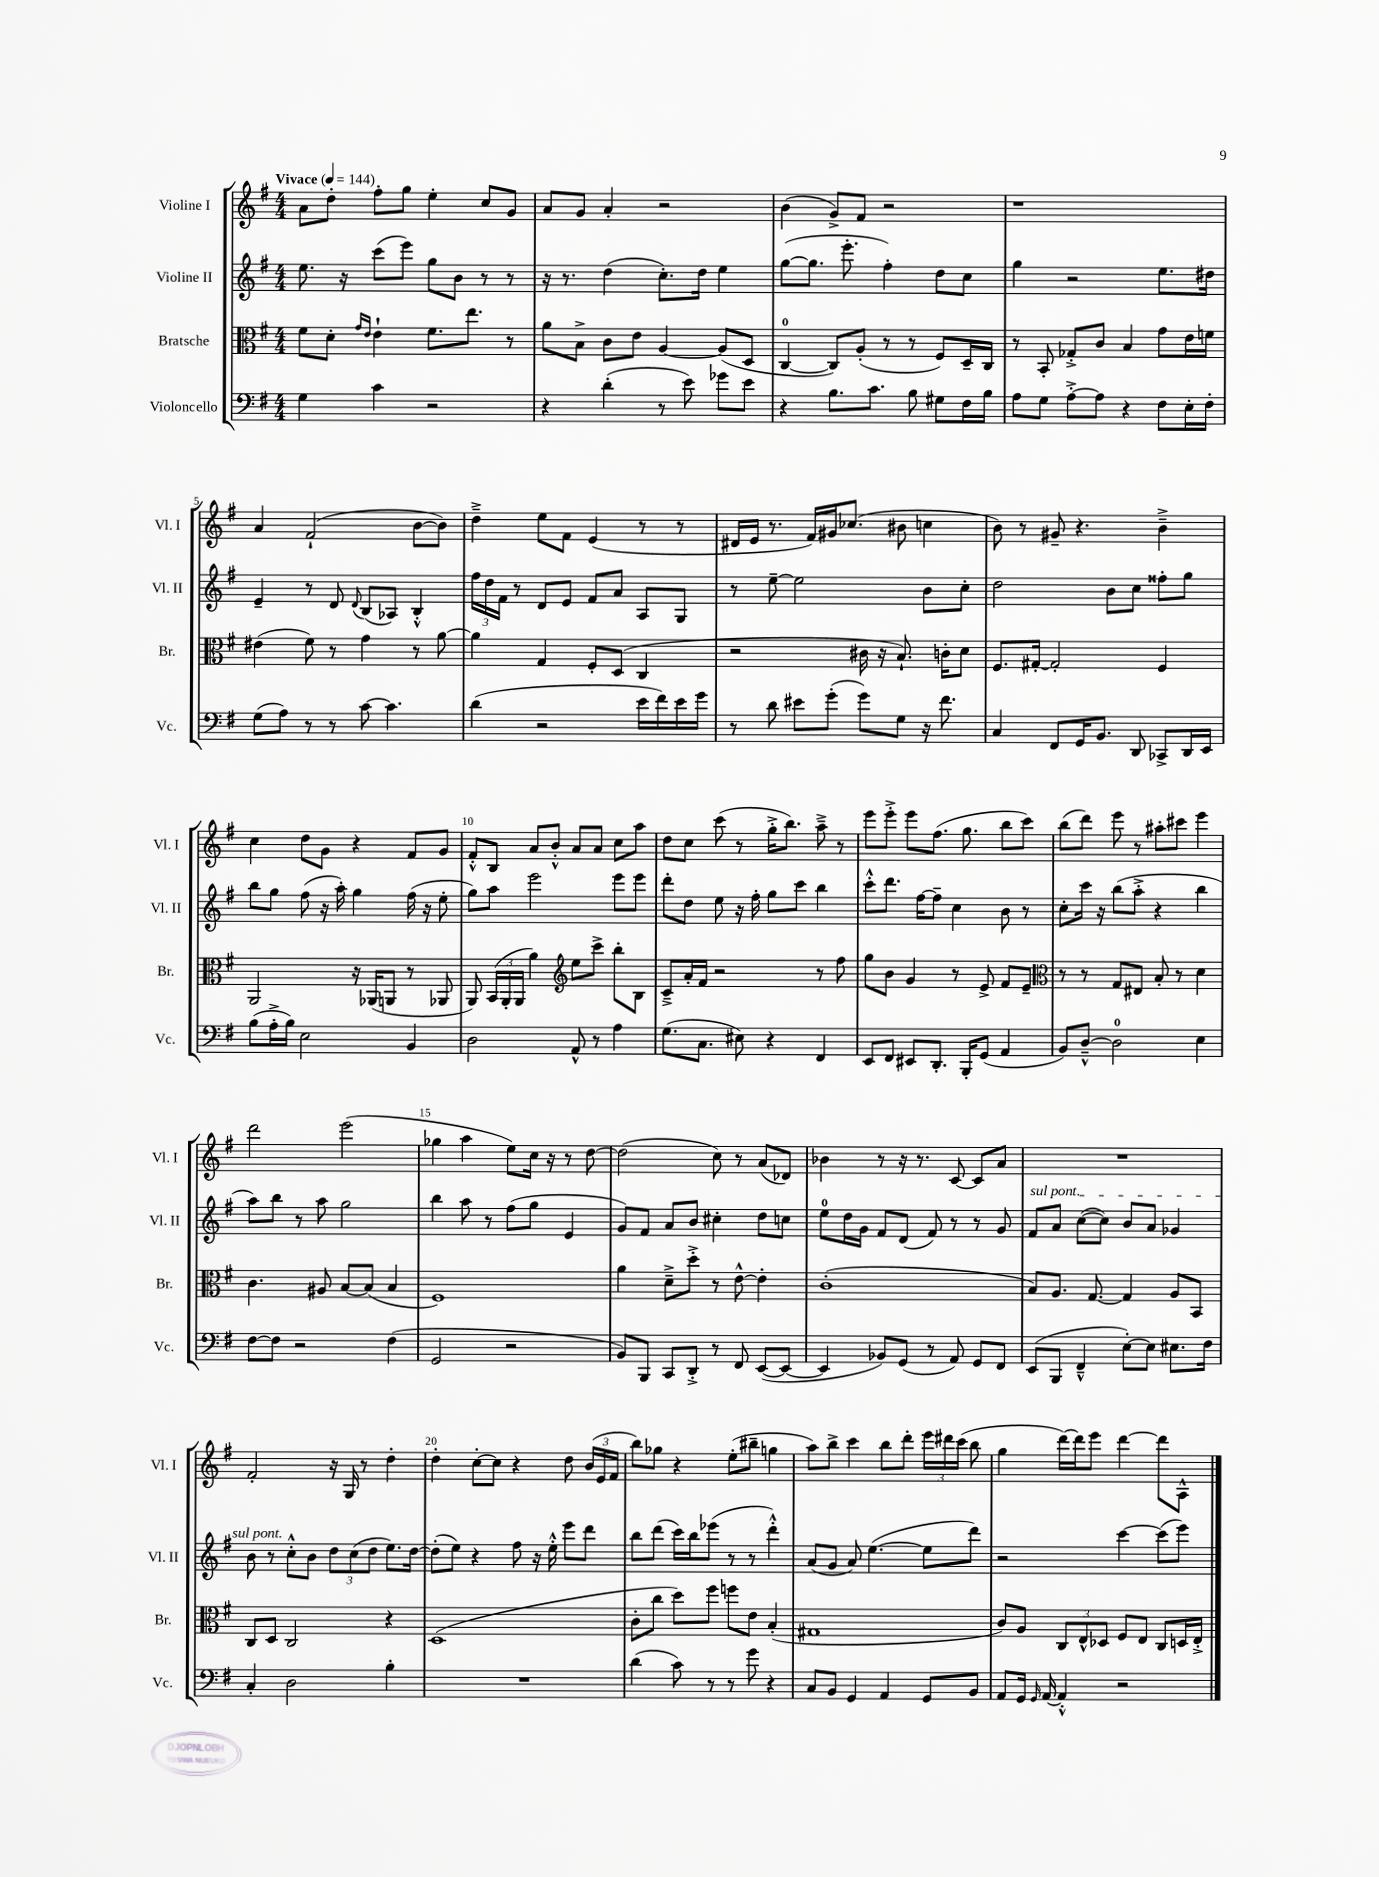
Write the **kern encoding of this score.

**kern	**kern	**kern	**kern
*staff4	*staff3	*staff2	*staff1
*clefF4	*clefC3	*clefG2	*clefG2
*k[f#]	*k[f#]	*k[f#]	*k[f#]
*M4/4	*M4/4	*M4/4	*M4/4
*MM144	*MM144	*MM144	*MM144
4G\	8f#\L	8.ee\	8a\L
.	8d'\J	.	8dd'\J
.	.	16r	.
.	16qqg/LL	.	.
.	16qqe/JJ	.	.
4c\	4e`\	(8ccc\L	8ff#'\L
.	.	8eee\J)	8gg\J
2r	8.f#\L	8gg\L	4ee'\
.	.	8b\J	.
.	8.ee\J	.	.
.	.	8r	8cc/L
.	8r	8r	8g/J
=	=	=	=
4r	8a\L	16r	8a/L
.	.	8.r	.
.	8B^\J	.	8g/J
(4d'\	8c\L	(4dd\	4a'/
.	8e\J	.	.
8r	[4A/	8.cc'\L)	2r
8e\)	.	.	.
.	.	16dd\Jk	.
8g-\L	(8A/]L	4ee\	.
8e\J	8D/J	.	.
=	=	=	=
4r	[4C/	([8gg\L	(4b\
.	.	8.gg\]J	.
8.B\L	8C/]L)	.	8g^/L)
.	.	8.eee'\	.
.	(8A'/J	.	8f#/J
8.c\J	.	.	.
.	8r	4ff#'\)	2r
8B\	8r	.	.
8G#\L	8F#/L)	8dd\L	.
16F#\L	16D~/L	8cc\J	.
16B\JJ	16C/JJ	.	.
=	=	=	=
8A\L	8r	4gg\	1r
8G\J	8BB'/	.	.
[8A'^\L	8G-'^/L	2r	.
8A\]J	8c/J	.	.
4r	4B/	.	.
8F#\L	8g\L	8.ee\L	.
16E'\L	16e\L	.	.
16F#'\JJ	16f\JJ	16dd#\Jk	.
=	=	=	=
(8G\L	(4e#\	4e~/	4a/
8A\J)	.	.	.
8r	8f#\)	8r	(2f#`/
8r	8r	8d/	.
.	.	8qqd/	.
[8c\	4g\	(8B/L	.
4.c\]	.	8A-/J)	.
.	8r	4B'^^/	[8b\L
.	[8a\	.	8b\]J)
=	=	=	=
(4d\	4a\]	24ff#\LL	4dd~^\
.	.	24dd\	.
.	.	24f#\JJ	.
.	.	8r	.
2r	4G/	8d/L	8ee\L
.	.	8e/J	8f#\J
.	8F#'/L	8f#/L	(4e/
.	(8D/J	8a/J	.
16e\LL	4C/	8A/L	8r
16f#\)	.	.	.
16e\	.	8G/J	8r
16g\JJ	.	.	.
=	=	=	=
8r	2r	8r	16d#/LL
.	.	.	16e/JJ
8d\	.	[8ee~\	8.r
8e#\L	.	2ee\]	.
.	.	.	16f#/LL)
(8g'\J	.	.	16g#/J
.	.	.	(8.cc-/J
8g\L)	16c#\	.	.
.	16r	.	.
8G\J	8.B`/)	.	8b#\
16r	.	8b\L	4cc\
8.f#\	16c'\LK	.	.
.	8d\J	8cc'\J	.
=	=	=	=
4C/	8.F#/L	2dd\	8b\)
.	.	.	8r
.	[16G#'/Jk	.	.
8FF#/L	2G#'/]	.	8g#~/
16GG/K	.	.	4.r
8.BB/J	.	.	.
.	.	8b\L	.
8DD/	.	8cc\J	.
8CC-^/L	4F#/	8ff##'\L	4b~^\
16DD/L	.	8gg\J	.
16EE/JJ	.	.	.
=	=	=	=
(8B\L	2AA/	8bb\L	4cc\
16A'^\L	.	8gg\J	.
16B\JJ)	.	.	.
2E\	.	(8ff#\	8dd\L
.	.	16r	8g\J
.	.	16aa'\)	.
.	16r	4gg\	4r
.	(16AA-/LK	.	.
.	8AA/J	.	.
4BB/	8r	(16ff#\	8f#/L
.	.	16r	.
.	8AA-/	8ee'\	8g/J
=	=	=	=
2D\	8AA/)	8gg\L)	8f#'^^/L
.	(24BB/LL	8aa\J	8B/J
.	24AA'/	.	.
.	24AA/JJ	.	.
.	4a\)	2eee\	8a/L
.	.	.	8b'^^/J
*	*clefG2	*	*
8AA^^/	8ee\L	.	8a/L
8r	8ccc^\J	.	8a/J
4A\	8bb'\L	8eee\L	8cc\L
.	8B\J	8eee\J	8aa\J
=	=	=	=
(8.G\L	8c~^/L	8ddd'\L	8dd\L
.	16a'/L	8dd\J	8cc\J
8.C\J	16f#/JJ	.	.
.	2r	8ee\	(8ccc\
8E#\)	.	16r	8r
.	.	16ff#'\	.
4r	.	8gg\L	16gg'^\LK
.	.	.	8.bb\J)
.	.	8ccc\J	.
4FF#/	8r	4bb\	8aa~^\
.	8ff#\	.	8r
=	=	=	=
8EE/L	8gg\L	8ccc'^^\L	8eee\L
8FF#/J	8b\J	8.ddd\J	8eee'^\J
8EE#/L	4g/	.	8eee\L
.	.	[16ff#\LK	.
8.DD'/J	.	8ff#~\]J	(8.ff#\J
.	8r	4cc\	.
16BBB'/LK	.	.	8.gg\
(8GG/J	8e^/	.	.
4AA/	8f#/L	8b\	8bb\L
.	8e~/J	8r	8ccc\J)
=	=	=	=
*	*clefC3	*	*
8BB/L)	8r	8cc'\L	(8bb\L
[8D~^^/J	8r	16ccc\Jk	8ddd\J)
.	.	16r	.
2D\]	8G/L	(8bb\L	8eee\
.	8E#/J	8aa'^\J	8r
.	8B'/	4r	8aa#'\L
.	8r	.	8ccc#\J
4E\	4d\	4bb\	4eee\
=	=	=	=
[8F#\L	4.c\	8aa\L)	2ddd\
8F#\]J	.	8bb\J	.
2r	.	8r	.
.	8A#/	8aa\	.
.	[8B/L	2gg\	(2eee\
.	(8B/]J	.	.
(4F#\	4B/	.	.
=	=	=	=
2GG/	1F#)	4bb\	4gg-\
.	.	8aa\	4aa\
.	.	8r	.
2r	.	(8ff#\L	8ee\L)
.	.	8gg\J	16cc\Jk
.	.	.	16r
.	.	4e/	8r
.	.	.	[8dd\
=	=	=	=
8BB/L)	4a\	8g/L)	(2dd\]
8BBB/J	.	8f#/J	.
8CC/L	8d~^\L	8a/L	.
8DD'^/J	8dd'^\J	8b/J	.
8r	8r	4cc#'\	8cc\)
8FF#/	[8e^^\	.	8r
([8EE/L	4e'\]	8dd\L	(8a/L
8EE/_J	.	8cc\J	8d-/J)
=	=	=	=
4EE/]	(1c'	8ee\L	4b-\
.	.	16dd\L	.
.	.	16g\JJ	.
8BB-/L)	.	8f#/L	8r
(8GG/J	.	(8d/J	16r
.	.	.	8.r
8r	.	8f#/)	.
8AA/)	.	8r	[8c/
8GG/L	.	8r	8c/]L
8FF#/J	.	8g/	8a/J
=	=	=	=
(8EE/L	8B/L)	8f#/L	1r
8BBB/J	8.A/J	8a/J	.
4FF#~^^/	.	([8cc\L	.
.	[8.G/	.	.
.	.	8cc\]J)	.
[8E'\L)	4G/]	8b/L	.
8E\]J	.	8a/J	.
8.E#\L	8A/L	4g-/	.
.	8BB/J	.	.
16F#\Jk	.	.	.
=	=	=	=
4C'/	8C/L	8b\	2f#'/
.	8D/J	8r	.
2D\	2C/	8cc'^^\L	.
.	.	8b\J	.
.	.	12dd\L	16r
.	.	.	16G/
.	.	(12cc\	.
.	.	.	8r
.	.	12dd\J	.
4B'\	4r	8.ee\L)	4dd'\
.	.	[16dd\Jk	.
=	=	=	=
1r	(1D	(8dd'\]L	4dd'\
.	.	8ee\J)	.
.	.	4r	[8cc'\L
.	.	.	8cc\]J
.	.	8ff#\	4r
.	.	16r	.
.	.	16ee'^^\	.
.	.	8eee\L	8dd\
.	.	8ddd\J	(24b/LL
.	.	.	24e/
.	.	.	24f#/JJ
=	=	=	=
(4d\	8c'\L	8bb\L	8bb\L)
.	8cc\J	(8ddd\J	8gg-\J
8c\)	8dd\L)	16ccc\LL)	4r
.	.	16bb\J	.
8r	8ff#\J	(8eee-\J	.
8r	8ff\L	8r	(8ee'\L
8g\	8e\J	8r	8bb#~\J
4r	(4B'/	4ddd'^^\)	4gg\
=	=	=	=
8C/L	1G#	(8a/L	8aa\L)
8BB/J	.	8g/J	8bb^\J
4GG/	.	8a/)	4ccc\
.	.	([4.ee\	.
4AA/	.	.	8bb\L
.	.	.	8ddd'\J
8GG/L	.	8ee\]L	24eee\LL
.	.	.	24ddd#\
.	.	.	(24ccc\JJ
8BB/J	.	8ddd\J)	8bb\
=	=	=	=
8AA/L	8c/L)	2r	4gg\
16GG/Jk	8A/J	.	.
16qqGG/	.	.	.
[16AA/	.	.	.
4AA'^^/]	12C/L	.	[16ddd\LL)
.	.	.	16ddd\]J
.	12E^^/	.	.
.	.	.	8eee\J
.	12D-/J	.	.
2r	8F#/L	[4ccc\	[4ddd\
.	8E/J	.	.
.	8C/L	(8ccc\]L	8ddd\]L
.	16D/L	8eee\J)	8A^^\J
.	16E'^/JJ	.	.
==	==	==	==
*-	*-	*-	*-
